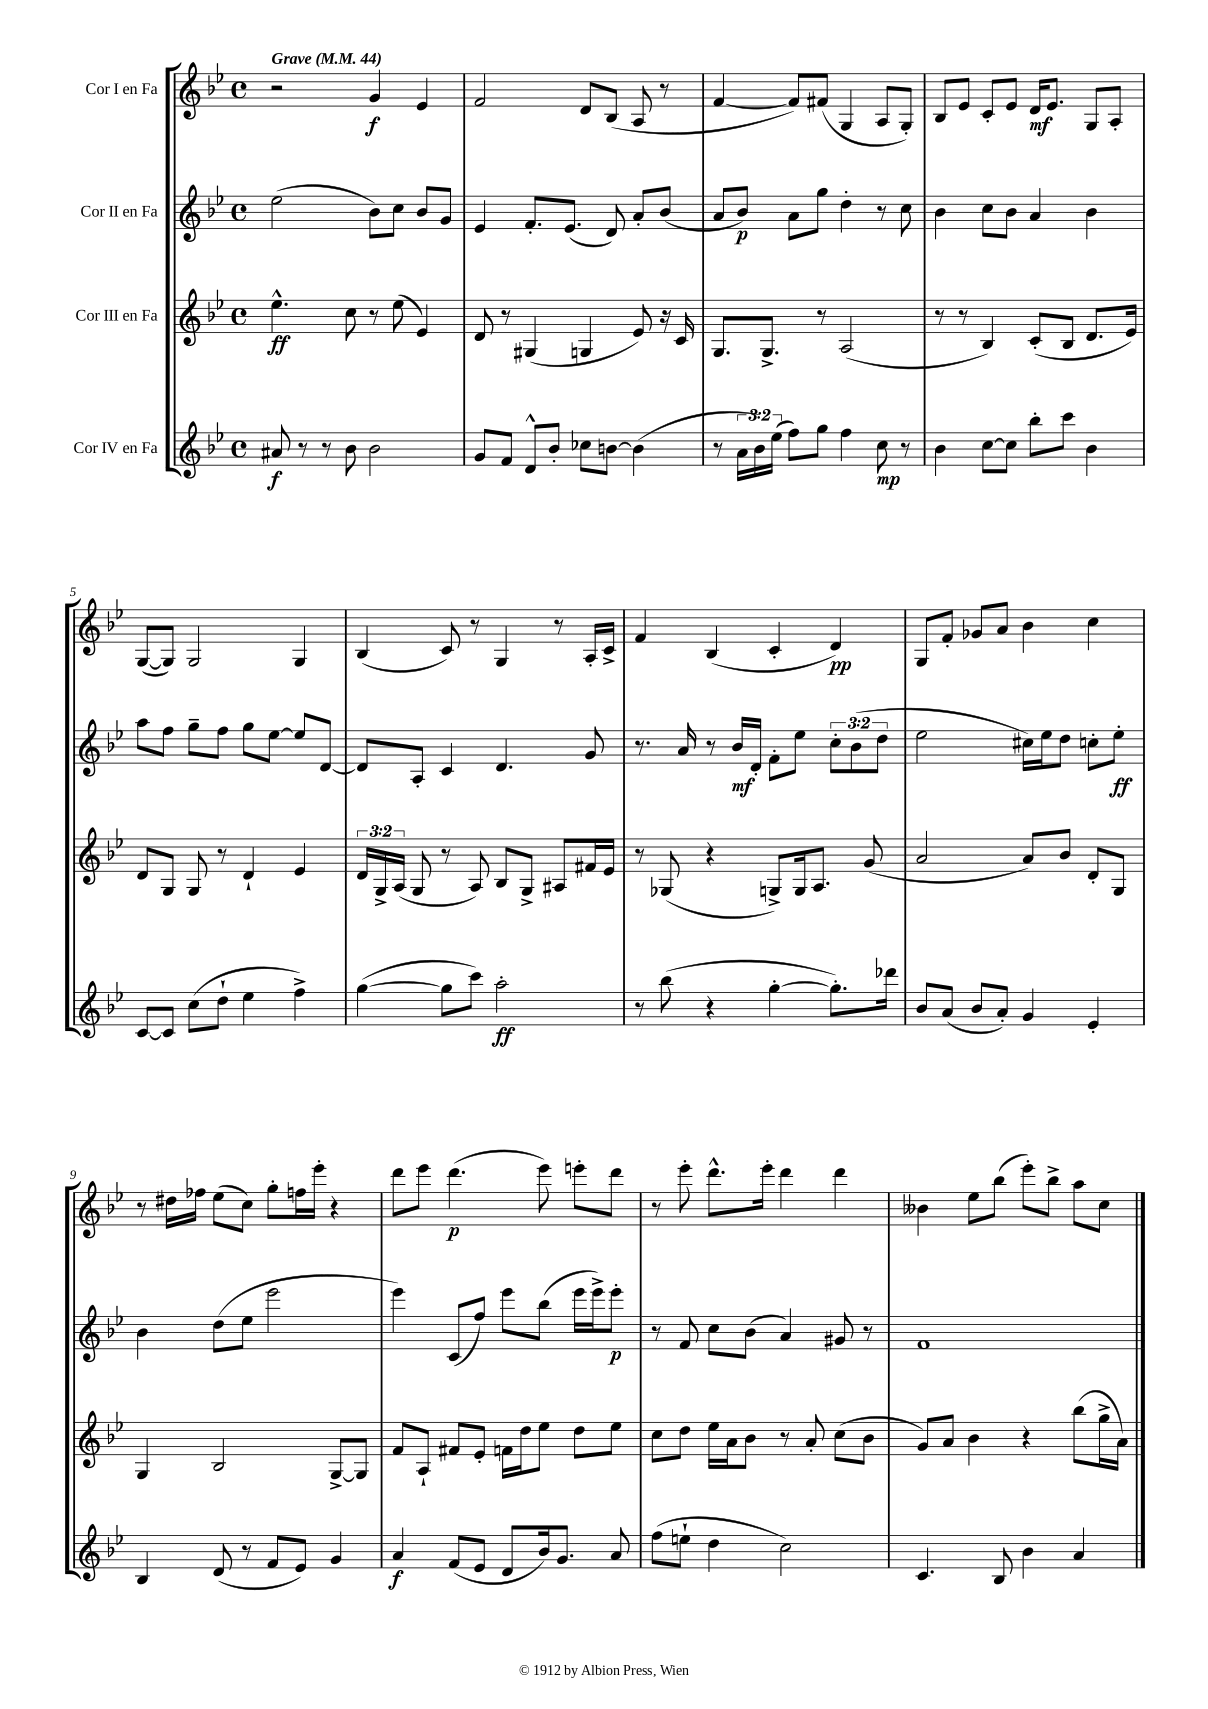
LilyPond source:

<<
\new StaffGroup <<
\new Staff = "s0" \with { instrumentName = "Cor I en Fa" } {
    \clef treble \key bes \major \defaultTimeSignature \time 4/4 \tempo "Grave" 4 = 44
    \autoBeamOff r2 g'4\f ees'4 |
    f'2 d'8[ bes8]( a8 r8 |
    f'4~ f'8[) fis'8]( g4 a8[ g8]-.) |
    bes8[ ees'8] c'8[-. ees'8] d'16[\mf ees'8.] g8[ a8]-. |
    g8[~( g8]) g2 g4 |
    bes4( c'8) r8 g4 r8 a16[-. c'16]-> |
    f'4 bes4( c'4-. d'4\pp) |
    g8[ f'8]-. ges'8[ a'8] bes'4 c''4 |
    r8 dis''16[ fes''16] ees''8[( c''8]) g''8[-. f''16 ees'''16]-. r4 |
    d'''8[ ees'''8] d'''4.\p( ees'''8) e'''8[-. d'''8] |
    r8 ees'''8-. d'''8.[-^ ees'''16]-. d'''4 d'''4 |
    beses'4 ees''8[ bes''8]( ees'''8[-.) bes''8]-> a''8[ c''8] \bar "|." |
}
\new Staff = "s1" \with { instrumentName = "Cor II en Fa" } {
    \clef treble \key bes \major \defaultTimeSignature \time 4/4 \override Staff.TupletNumber.text = #tuplet-number::calc-fraction-text
    \autoBeamOff ees''2( bes'8[) c''8] bes'8[ g'8] |
    ees'4 f'8.[-. ees'8.]( d'8) a'8[-. bes'8]( |
    a'8[ bes'8]\p) a'8[ g''8] d''4-. r8 c''8 |
    bes'4 c''8[ bes'8] a'4 bes'4 |
    a''8[ f''8] g''8[-- f''8] g''8[ ees''8]~ ees''8[ d'8]~ |
    d'8[ a8]-. c'4 d'4. g'8 |
    r8. a'16 r8 bes'16[\mf d'16]-. f'8[-. ees''8] \tuplet 3/2 { c''8[-. bes'8( d''8] } |
    ees''2 cis''16[) ees''16 d''8] c''8[-. ees''8]-.\ff |
    bes'4 d''8[( ees''8] ees'''2 |
    ees'''4) c'8[( f''8]) ees'''8[ bes''8]( ees'''16[ ees'''16->) ees'''8]-.\p |
    r8 f'8 c''8[ bes'8]( a'4) gis'8 r8 |
    f'1 \bar "|." |
}
\new Staff = "s2" \with { instrumentName = "Cor III en Fa" } {
    \clef treble \key bes \major \defaultTimeSignature \time 4/4 \override Staff.TupletNumber.text = #tuplet-number::calc-fraction-text
    \autoBeamOff ees''4.-^\ff c''8 r8 ees''8( ees'4) |
    d'8 r8 gis4( g4 ees'8) r16 c'16 |
    g8.[ g8.]-> r8 a2( |
    r8 r8 bes4) c'8[-.( bes8] d'8.[ ees'16]) |
    d'8[ g8] g8 r8 d'4-! ees'4 |
    \tuplet 3/2 { d'16[ g16-> a16]( } g8 r8 a8) bes8[ g8]-> ais8[ fis'16 ees'16] |
    r8 ges8( r4 g8[->) g16 a8.] g'8( |
    a'2 a'8[) bes'8] d'8[-. g8] |
    g4 bes2 g8[~-> g8] |
    f'8[ a8]-! fis'8[ ees'8]-. f'16[ d''16 ees''8] d''8[ ees''8] |
    c''8[ d''8] ees''16[ a'16 bes'8] r8 a'8-. c''8[( bes'8] |
    g'8[) a'8] bes'4 r4 bes''8[( g''16-> a'16]) \bar "|." |
}
\new Staff = "s3" \with { instrumentName = "Cor IV en Fa" } {
    \clef treble \key bes \major \defaultTimeSignature \time 4/4 \override Staff.TupletNumber.text = #tuplet-number::calc-fraction-text
    \autoBeamOff ais'8\f r8 r8 bes'8 bes'2 |
    g'8[ f'8] d'8[-^ bes'8]-. ces''8[ b'8]~ b'4( |
    r8 \tuplet 3/2 { a'16[ bes'16) ees''16]( } f''8[) g''8] f''4 c''8\mp r8 |
    bes'4 c''8[~ c''8] bes''8[-. c'''8] bes'4 |
    c'8[~ c'8] c''8[( d''8]-! ees''4 f''4->) |
    g''4~( g''8[ c'''8]) a''2-.\ff |
    r8 bes''8( r4 g''4~-. g''8.[-.) des'''16] |
    bes'8[ a'8]( bes'8[ a'8]-.) g'4 ees'4-. |
    bes4 d'8( r8 f'8[ ees'8]) g'4 |
    a'4\f f'8[( ees'8] d'8[ bes'16) g'8.] a'8 |
    f''8[( e''8]-! d''4 c''2) |
    c'4. bes8 bes'4 a'4 \bar "|." |
}
>>
>>
